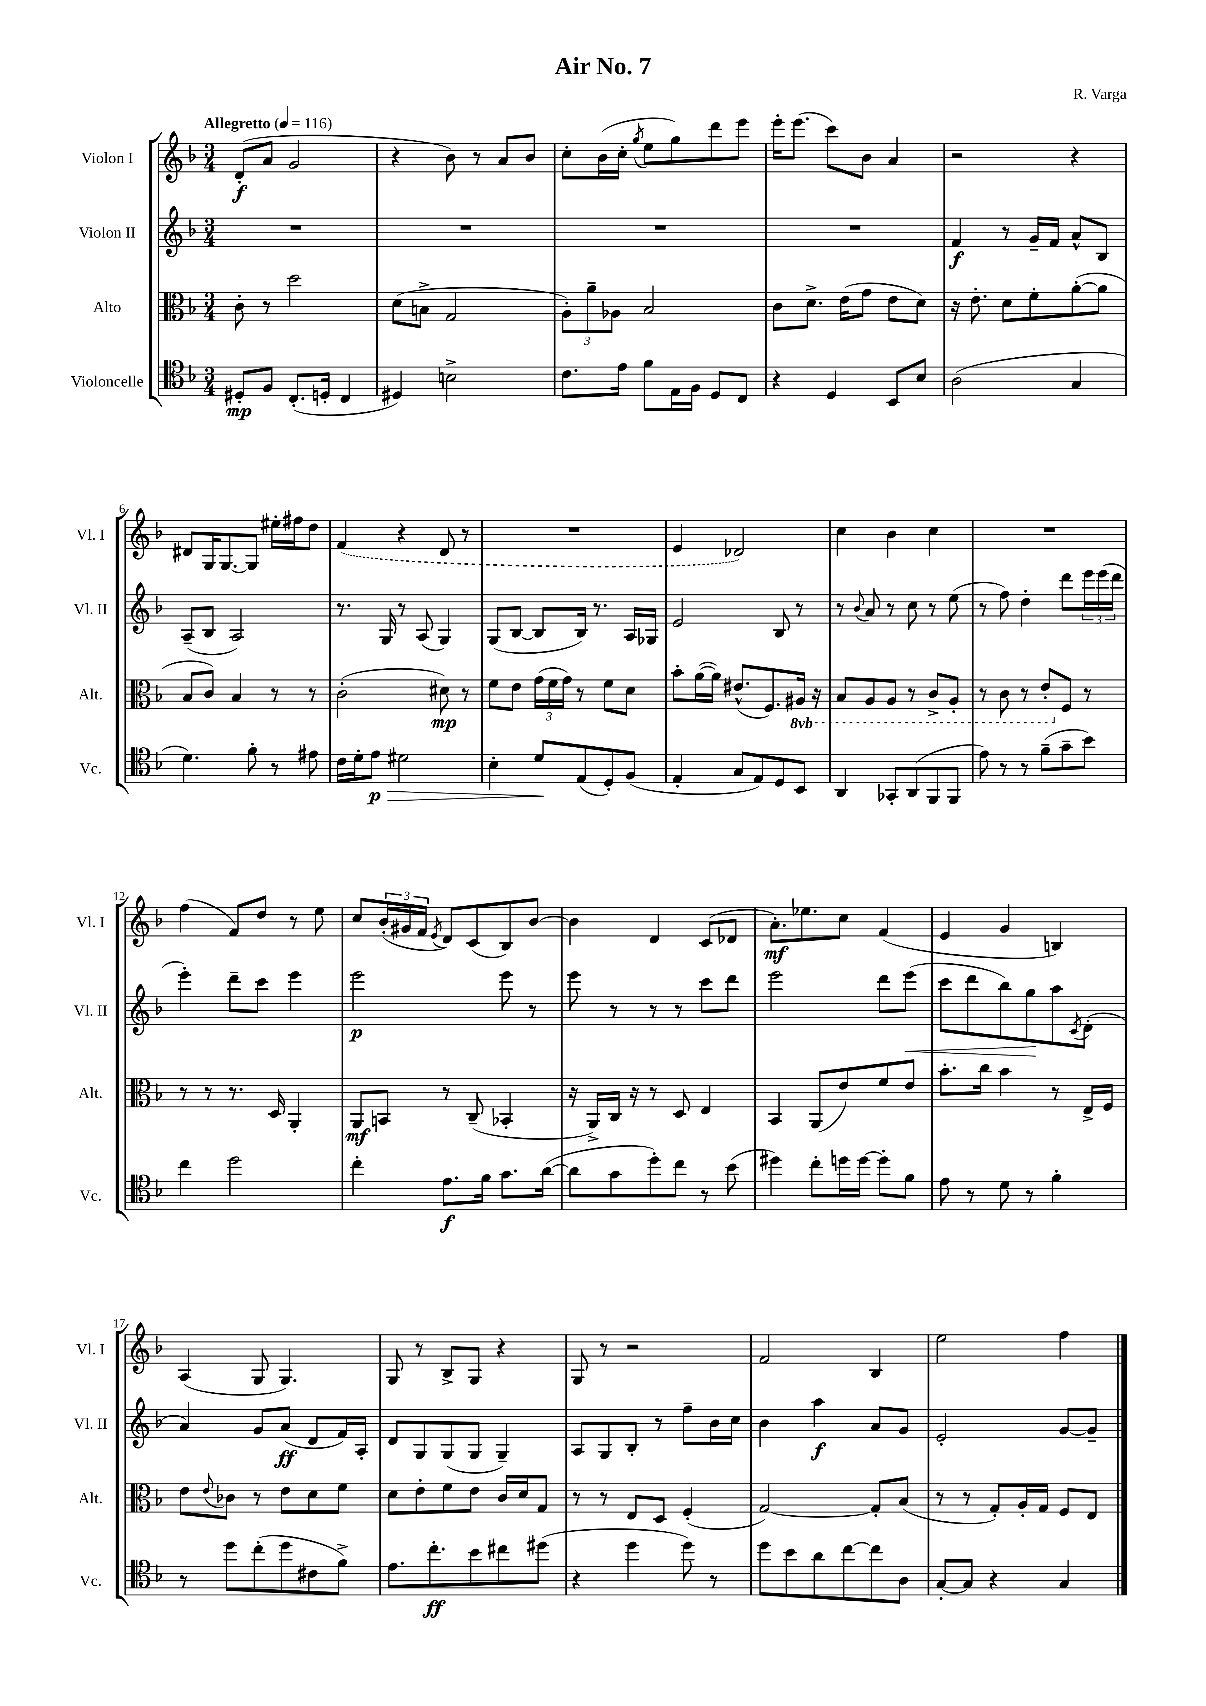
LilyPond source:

\header { title = "Air No. 7" composer = "R. Varga" }
<<
\new StaffGroup <<
\new Staff = "s0" \with { instrumentName = "Violon I" shortInstrumentName = "Vl. I" } {
    \clef treble \key f \major \numericTimeSignature \time 3/4 \tempo "Allegretto" 4 = 116
    d'8-.\f( a'8 g'2 |
    r4 bes'8) r8 a'8 bes'8 |
    c''8-. bes'16( c''16-. \acciaccatura { g''8 } e''8 g''8) d'''8 e'''8 |
    e'''16-. e'''8.( c'''8) bes'8 a'4 |
    r2 r4 |
    dis'8 g16 g8.~ g8 eis''16-. fis''16 d''8 |
    \once \slurDashed f'4( r4 d'8 r8 |
    R2. |
    e'4 des'2) |
    c''4 bes'4 c''4 |
    R2. |
    f''4( f'8) d''8 r8 e''8 |
    c''8 \tuplet 3/2 { bes'16-.( gis'16 f'16 } \acciaccatura { e'8 } d'8) c'8( bes8) bes'8~ |
    bes'4 d'4 c'8( des'8 |
    a'8.-.\mf) ees''8. c''8 f'4( |
    e'4 g'4 b4) |
    a4( g8 g4.) |
    g8 r8 bes8-> g8 r4 |
    g8 r8 r2 |
    f'2 bes4 |
    e''2 f''4 \bar "|." |
}
\new Staff = "s1" \with { instrumentName = "Violon II" shortInstrumentName = "Vl. II" } {
    \clef treble \key f \major \numericTimeSignature \time 3/4
    R2. |
    R2. |
    R2. |
    R2. |
    f'4\f r8 g'16-- f'16 a'8-^ bes8 |
    a8--( bes8 a2) |
    r8. g16 r8 a8( g4) |
    g8( bes8~ bes8 bes16) r8. a16 ges16 |
    e'2 bes8 r8 |
    r8 \appoggiatura { bes'8 } a'8 r8 c''8 r8 e''8( |
    r8 f''8) d''4-. d'''8 \tuplet 3/2 { e'''16 e'''16( d'''16 } |
    e'''4-.) d'''8-- c'''8 e'''4 |
    e'''2\p e'''8 r8 |
    e'''8 r8 r8 r8 c'''8 d'''8 |
    e'''2 d'''8 e'''8\<( |
    c'''8 d'''8 bes''8) g''8\! a''8 \acciaccatura { c'8 } d'8-.( |
    a'4) g'8 a'8\ff( d'8 f'16) a16-. |
    d'8 g8 g8( g8 g4--) |
    a8 g8 bes8-. r8 f''8-- bes'16 c''16 |
    bes'4 a''4\f a'8 g'8 |
    e'2-. g'8~ g'8-- \bar "|." |
}
\new Staff = "s2" \with { instrumentName = "Alto" shortInstrumentName = "Alt." } {
    \clef alto \key f \major \numericTimeSignature \time 3/4 \set Staff.ottavationMarkups = #ottavation-simple-ordinals
    c'8-. r8 d''2 |
    d'8( b8-> g2 |
    \tuplet 3/2 { a8-.) a'8-- aes8 } bes2 |
    c'8 d'8.-> e'16( g'8 e'8 d'8) |
    r16 e'8.-. d'8 f'8-. a'8~-.( a'8 |
    bes8 c'8) bes4 r8 r8 |
    c'2-.( dis'8\mp) r8 |
    f'8 e'8 \tuplet 3/2 { g'16( f'16 g'16) } r8 f'8 d'8 |
    bes'8-. a'16~( a'16) eis'8.-^( f8.) \ottava #-1 ais,16 r16 |
    bes,8 a,8 a,8 r8 c8-> a,8-. |
    r8 c8 r8 e8-. \ottava #0 f8 r8 |
    r8 r8 r8. d16 a,4-. |
    a,8\mf b,8 r8 c8--( bes,4-. |
    r16 a,16->) c16 r16 r8 d8 e4 |
    bes,4 a,8( e'8) f'8 e'8 |
    bes'8.-. c''16 bes'4 r8 e16-> f16 |
    e'8 \appoggiatura { e'8 } ces'8 r8 e'8 d'8 f'8 |
    d'8 e'8-. f'8 e'8 c'16 d'16 g8 |
    r8 r8 e8 d8 f4-.( |
    g2~) g8-. bes8( |
    r8 r8 g8-.) a16-. g16 f8 e8 \bar "|." |
}
\new Staff = "s3" \with { instrumentName = "Violoncelle" shortInstrumentName = "Vc." } {
    \clef tenor \key f \major \numericTimeSignature \time 3/4
    dis8-.\mp f8 c8.-.( d16-. c4 |
    dis4) b2-> |
    c'8. e'16 f'8 e16 f16 d8 c8 |
    r4 d4 bes,8 bes8 |
    a2( g4 |
    d'4.) f'8-. r8 eis'8 |
    c'16 d'16-. e'8\p\> dis'2 |
    bes4-. d'8\! e8( d8-.) f8( |
    e4-. g8 e8) d8 bes,8 |
    a,4 ges,8-. a,8( f,8 f,8 |
    e'8) r8 r8 f'8--( g'8-- bes'8) |
    c''4 d''2 |
    c''4-. e'8.\f f'16 g'8. a'16~( |
    a'8 g'8 d''8-.) c''8 r8 bes'8( |
    dis''4) c''8-. d''16 d''16~ d''8-. f'8 |
    e'8 r8 d'8 r8 f'4-. |
    r8 d''8 c''8-.( d''8 cis'8 f'8->) |
    e'8. c''8.-.\ff bes'8 cis''8 dis''8( |
    r4 d''4 d''8) r8 |
    d''8 bes'8 a'8 c''8~ c''8 a8 |
    g8~-. g8 r4 g4 \bar "|." |
}
>>
>>
